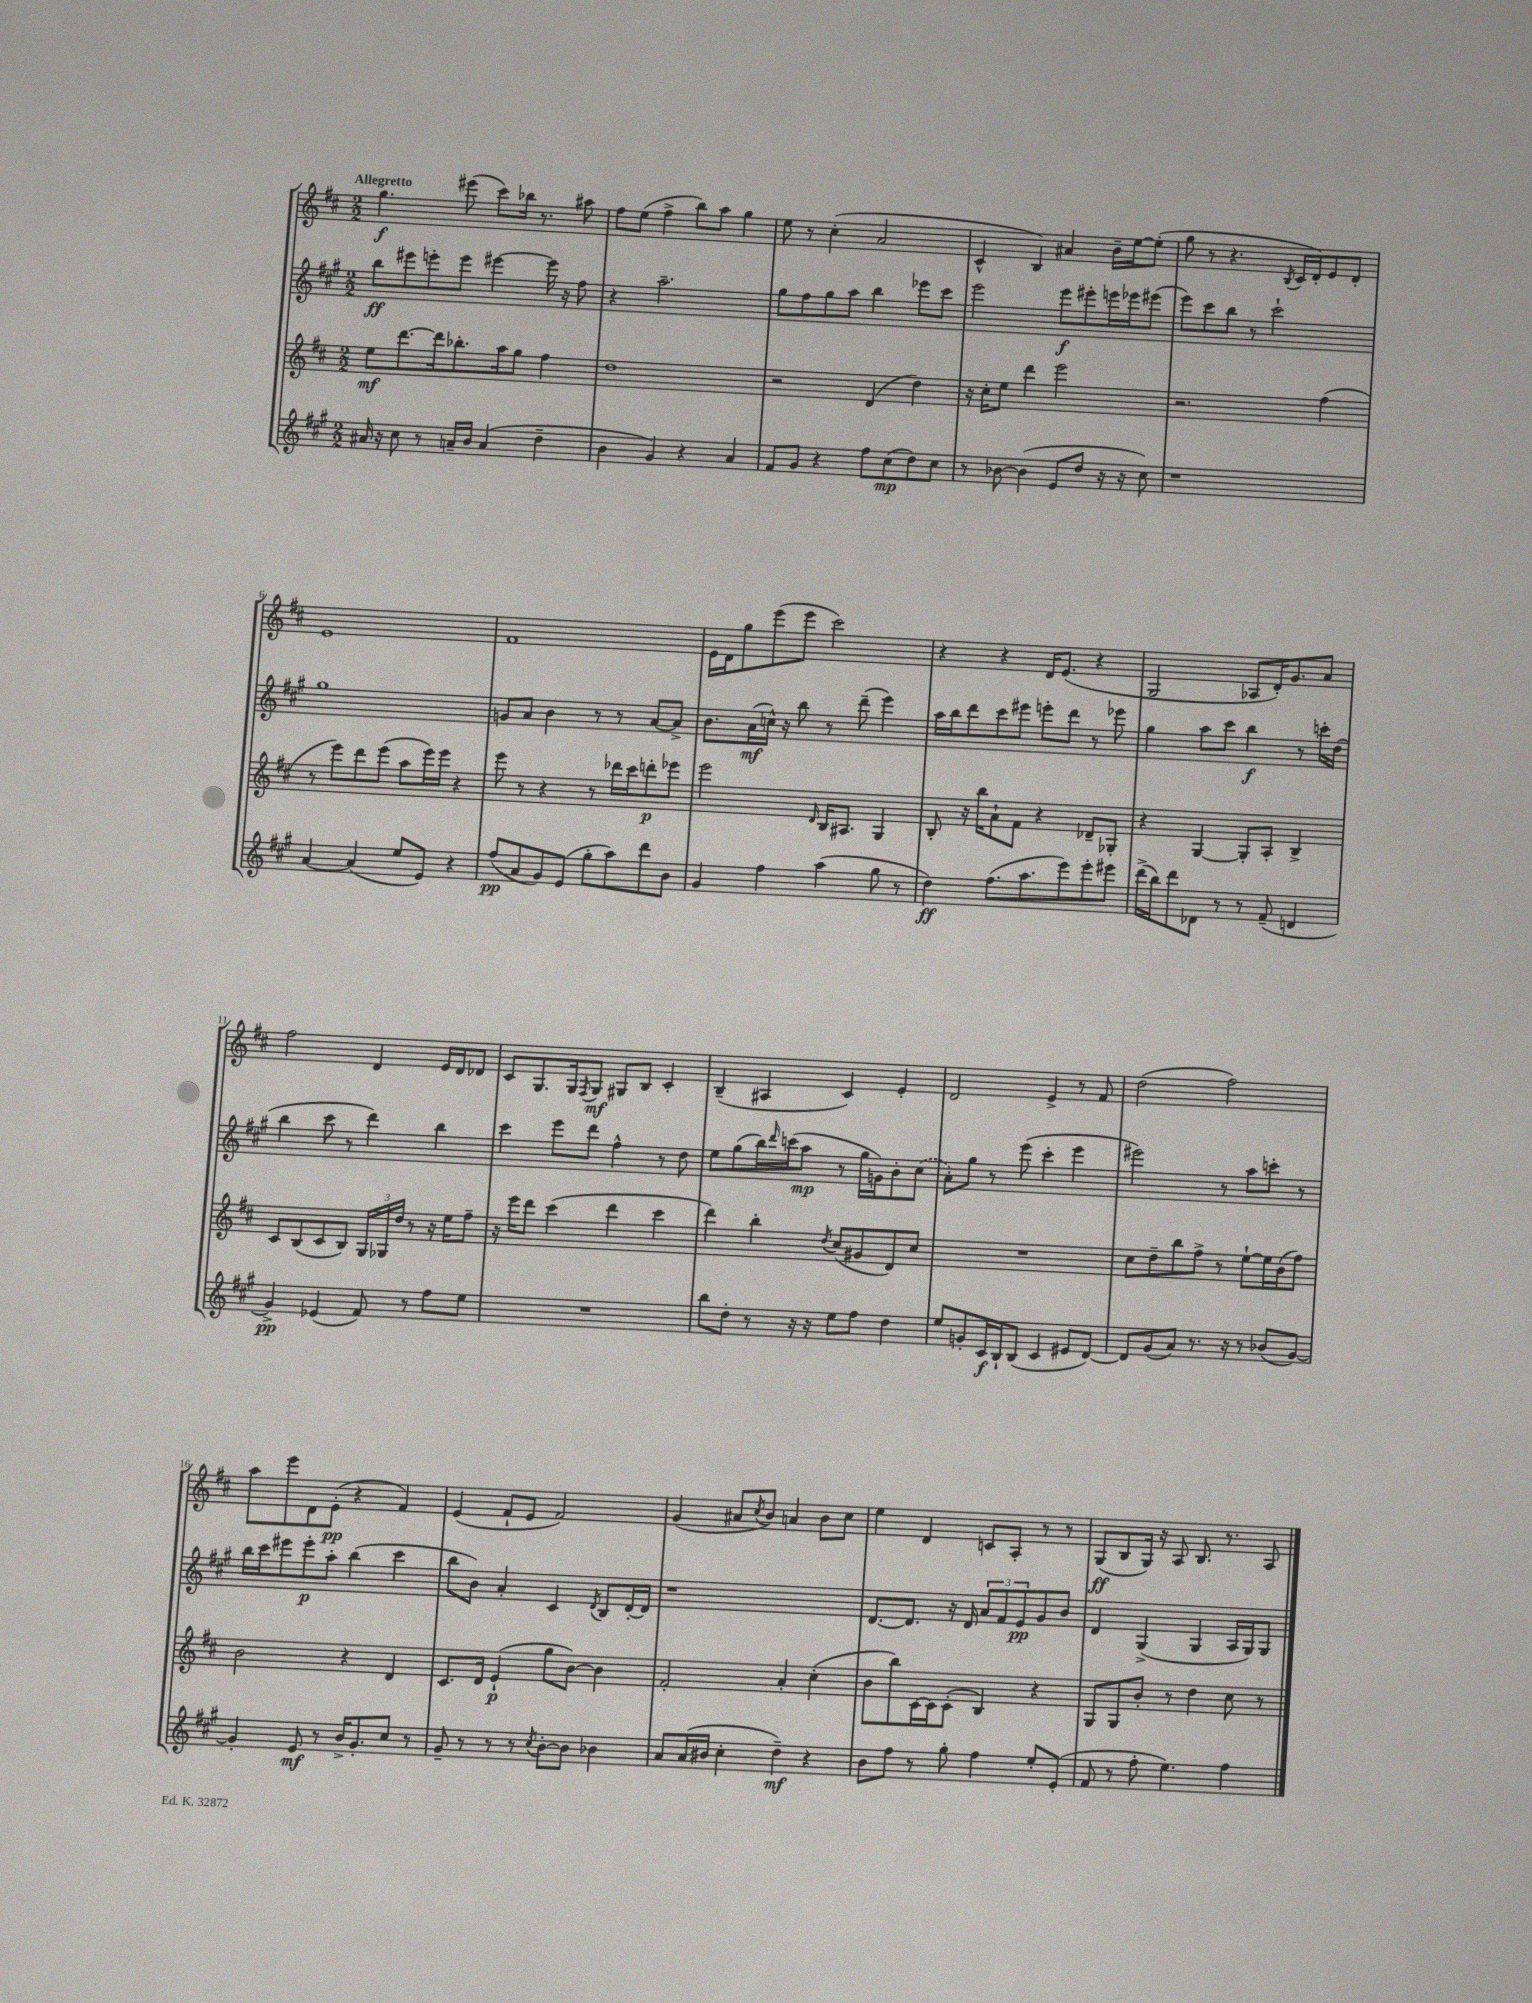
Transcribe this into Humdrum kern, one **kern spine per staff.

**kern	**kern	**kern	**kern
*staff4	*staff3	*staff2	*staff1
*clefG2	*clefG2	*clefG2	*clefG2
*k[f#c#g#]	*k[f#c#]	*k[f#c#g#]	*k[f#c#]
*M2/2	*M2/2	*M2/2	*M2/2
16a#	8ee	8bb	4.gg
16r	.	.	.
8cc#	[8.ddd	8eee#	.
8r	.	8eee'	.
.	16ddd]	.	.
16a~	8.bb-'	8eee	(8eee#
16b	.	.	.
(4a	.	[4eee#	8ccc#)
.	16aa	.	.
.	8gg	.	16bb-
.	.	.	8.r
4dd~	4ff#	16eee#]	.
.	.	16r	.
.	.	8ff#	8aa#
=	=	=	=
4b	1dd	4r	8ff#
.	.	.	(8ee
4g#)	.	2.aa~	4ff#^
4r	.	.	8bb)
.	.	.	8aa
4a	.	.	4gg
=	=	=	=
8f#	2r	8gg#	8ee
8g#	.	8ff#	8r
4r	.	8gg#	(4cc#'
.	.	8aa	.
8ff#	(4d	4bb	2a
(8cc#	.	.	.
8dd)	4dd)	8eee-	.
8cc#	.	8ccc#	.
=	=	=	=
8r	16r	2eee	4c#^^
.	16cc#'	.	.
[8b-	8ee	.	.
(4b-]	4ddd	.	4B)
8e	2eee	8eee	4a#
8dd	.	8eee#'	.
16r	.	16eee	16b~
16r	.	16eee-	[16ee
8cc#)	.	(8eee#	(8ee']
=	=	=	=
1r	2.r	8eee)	8gg
.	.	8ccc#	8r
.	.	8bb	4.r
.	.	8r	.
.	.	2ccc#`	.
.	.	.	8qB
.	.	.	16c#
.	.	.	16d')
.	(4ff#	.	8e
.	.	.	8d'
=	=	=	=
[4a	8r	1gg#	1e
.	8eee)	.	.
(4a]	8ddd	.	.
.	(8eee	.	.
8ee	8aa	.	.
8e)	16eee)	.	.
.	16eee	.	.
4r	4r	.	.
=	=	=	=
(8ff#	8eee	8g	1f#
8a	8r	8a	.
8g#)	4r	4b	.
(8e	.	.	.
8gg#'	8r	8r	.
8aa)	16ddd-	8r	.
.	16ccc#	.	.
8ddd	8ddd'	[8a	.
8b	8eee-	8a^]	.
=	=	=	=
4g#	2eee	8.b	16e
.	.	.	16d
.	.	.	8gg
.	.	(16a	.
4ff#	.	16cc^^)	(8eee
.	.	16r	.
.	.	8bb	8eee
.	16qqd	.	.
(4aa	16B	8r	2ccc#)
.	8.A#	.	.
.	.	(8ddd~	.
8gg#	4G	4eee)	.
8r	.	.	.
=	=	=	=
4dd)	8B'	16aa	4r
.	.	16bb	.
.	16r	8ddd	.
.	16bb	.	.
(8.ff#	8a`	8ccc#	4r
.	8f#	8eee#	.
8.aa	.	.	.
.	4r	8eee'	16d
.	.	.	(8.e
8eee)	.	8ddd	.
8eee'	8d-~	8r	4r
8eee#	8G-'	8eee-	.
=	=	=	=
(16ddd^	4r	4gg#	2G
16bb)	.	.	.
8ddd	.	.	.
8d-	[4G	8aa	.
8r	.	8ccc#	.
8r	8G']	4bb	8A-
(8f#~	8A'	.	16d')
.	.	.	8.g
4d	4B^	8r	.
.	.	16ccc'	8a
.	.	(16dd	.
=	=	=	=
4g#^)	8c#	4bb	2ff#
.	(8B	.	.
(4e-	8c#	8ccc#	.
.	8B)	8r	.
8f#)	24G	4ddd)	4d
.	24G-	.	.
.	24dd	.	.
8r	8r	.	.
8ff#	16r	4bb	16e
.	16ee	.	16d
8ee	8ff#~	.	8d-
=	=	=	=
1r	16r	4ccc#	8c#
.	16eee	.	.
.	8ddd	.	8.G
.	(4ccc#	8eee	.
.	.	.	16G
.	.	.	8qF#
.	.	8ddd	8G
.	4ddd	4ff#^^	8G#
.	.	.	8B
.	4ccc#	8r	4c#'
.	.	8dd	.
=	=	=	=
8bb	4ddd)	8ee	(4B~
8dd'	.	(8gg#	.
8r	4bb'	16bb)	4A#
.	.	16qqddd	.
.	.	(16ccc	.
16r	.	8aa	.
16r	.	.	.
.	8qdd	.	.
8ee	(8cc#	8r	4c#)
8ff#	8g#	16gg#	.
.	.	16g)	.
4dd	8d)	8b'	4e'
.	8cc#	(8cc#	.
=	=	=	=
8ee	1r	8a')	2d
8g'	.	8gg#	.
16c#	.	8r	.
16B`	.	.	.
(8B	.	(8eee	.
4c#	.	4ccc#'	4e^
8e#	.	4eee	8r
[8d)	.	.	8f#
=	=	=	=
8d]	8cc#	2eee#)	(2dd
(8g#	8dd~	.	.
8a)	8bb	.	.
8.r	8ff#^	.	.
.	8r	8r	2ff#)
16r	.	.	.
8r	[8ee`	8aa	.
(8b-	16ee]	8ccc'	.
.	(16b	.	.
[8g#)	8ff#)	8r	.
=	=	=	=
4g#']	2b	16bb	8aa
.	.	16ccc#	.
.	.	8eee#	8eee
8e	.	8eee#'	8d
8r	.	8aa'	(8e'
16b^	4r	(4bb	4r
8.g#'	.	.	.
8cc#	4d	4ccc#	4f#)
8r	.	.	.
=	=	=	=
8g#~	8.c#	8bb	(4e
8r	.	8b)	.
.	16d	.	.
8r	(4e`	4a'	8f#`
8r	.	.	8e
8qcc#	.	.	.
[8b'	8gg	4c#	2f#)
8b]	[8b)	.	.
.	.	8qd	.
4b-	4b]	8B	.
.	.	[16d'	.
.	.	16d]	.
=	=	=	=
8a	2f#'	1r	(4g
(16a	.	.	.
16b#	.	.	.
4cc#'	.	.	8a#
.	.	.	8qcc#
.	.	.	8b)
4dd~)	4a'	.	4a
4r	(4cc#'	.	8b
.	.	.	8cc#
=	=	=	=
8b	8b	[8.d	4ee
8ff#	8bb)	.	.
.	.	8.d]	.
8r	[16c#	.	4d
.	16c#]	.	.
8gg#'	(8c#'	16r	.
.	.	16d	.
4ff#	4B)	12a	8c
.	.	12f#	.
.	.	.	8A'
.	.	12e	.
8ee'	4r	8g#	8r
(8e'	.	8b	8r
=	=	=	=
8f#	8G	4d	(8G
8r	8G	.	8B
8ff#'	8b'	(4G#^	16G)
.	.	.	16r
4.ee)	8r	.	8A
.	4dd	4G#	8.B
.	.	.	8.r
4ff#	8cc#	16A	.
.	.	16G#)	.
.	8r	8G#	8A
==	==	==	==
*-	*-	*-	*-
